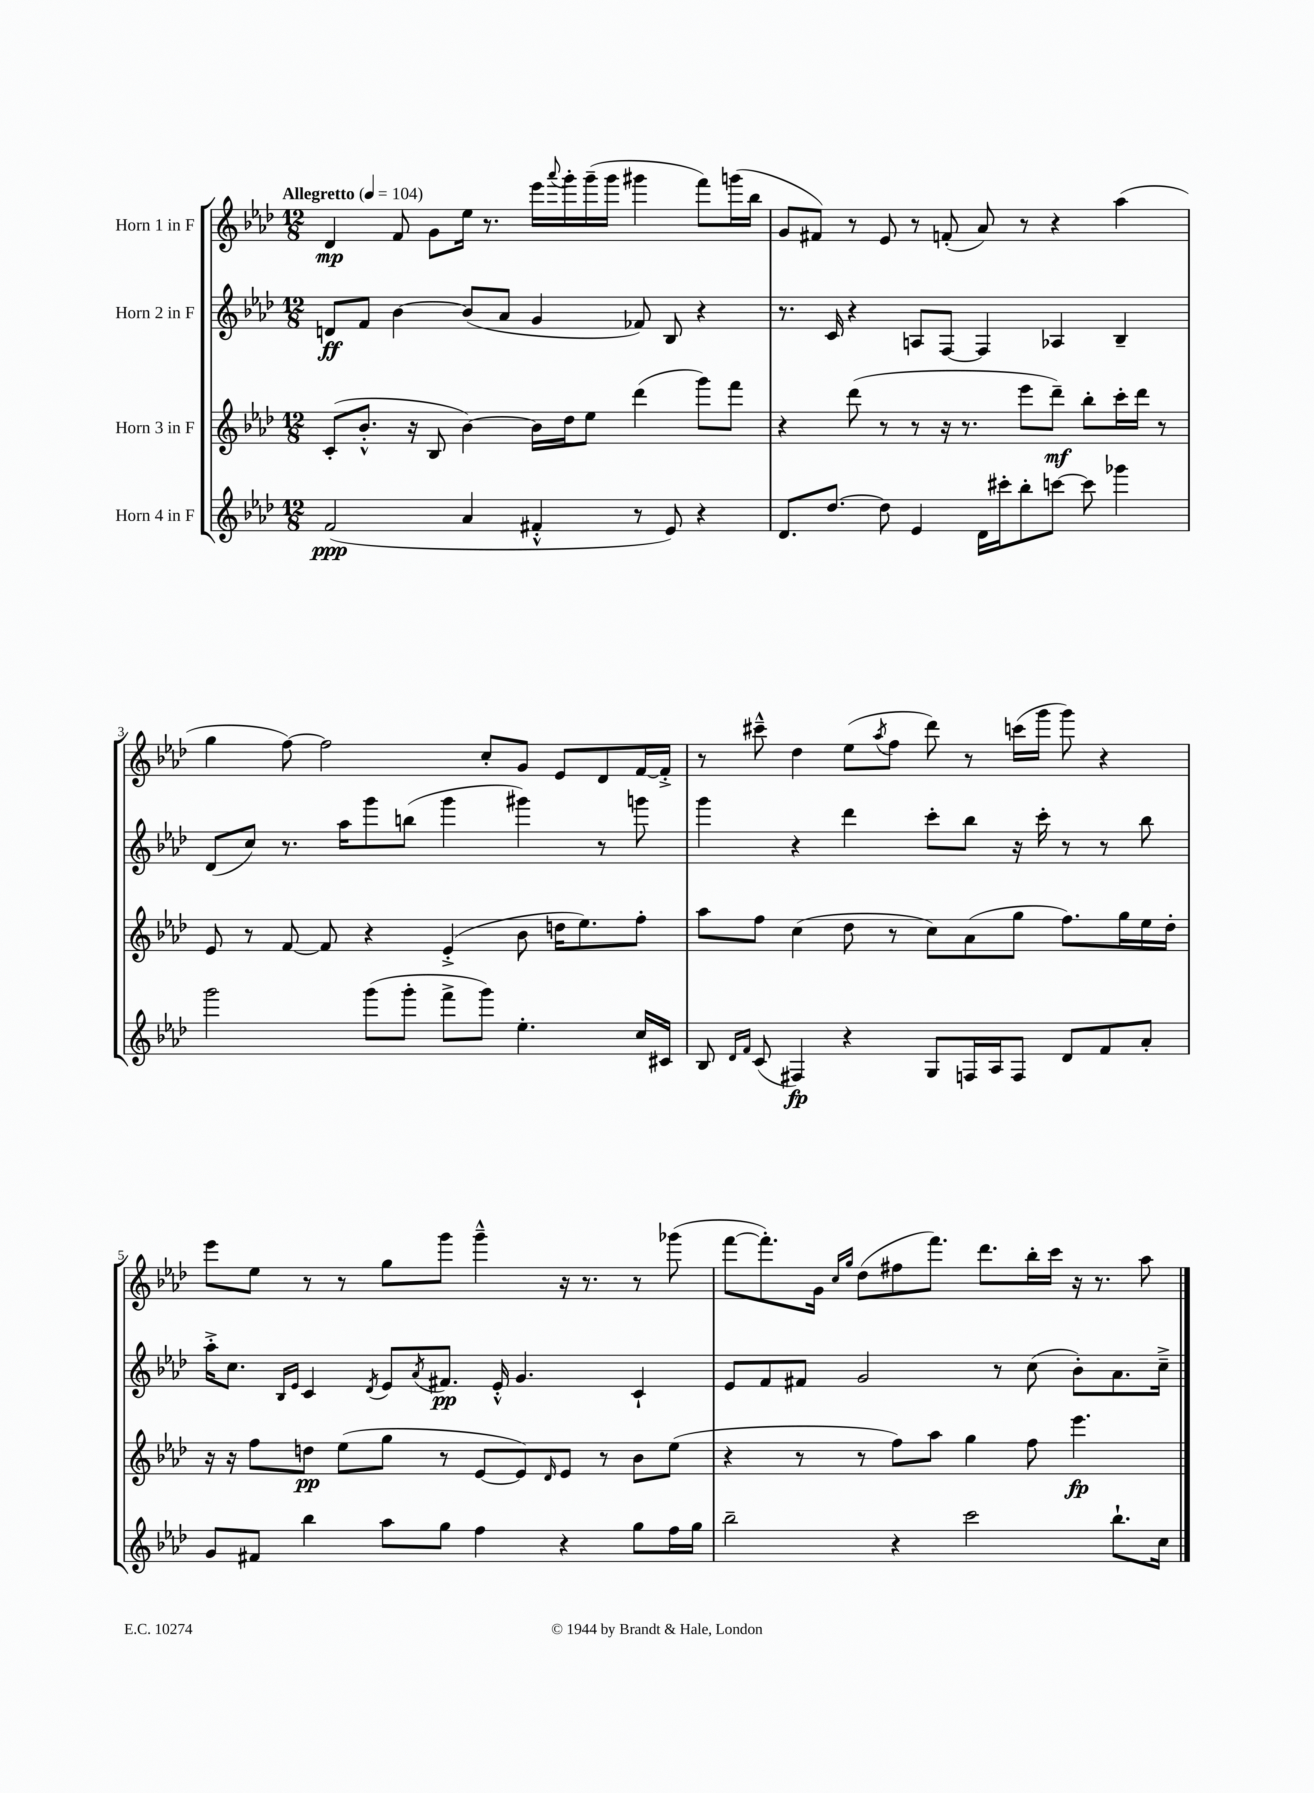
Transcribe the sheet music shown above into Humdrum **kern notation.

**kern	**dynam	**kern	**dynam	**kern	**dynam	**kern	**dynam
*part4	*part4	*part3	*part3	*part2	*part2	*part1	*part1
*staff4	*staff4	*staff3	*staff3	*staff2	*staff2	*staff1	*staff1
*I"Horn 4 in F	*	*I"Horn 3 in F	*	*I"Horn 2 in F	*	*I"Horn 1 in F	*
*clefG2	*	*clefG2	*	*clefG2	*	*clefG2	*
*k[b-e-a-d-]	*	*k[b-e-a-d-]	*	*k[b-e-a-d-]	*	*k[b-e-a-d-]	*
*M12/8	*	*M12/8	*	*M12/8	*	*M12/8	*
*MM104	*	*MM104	*	*MM104	*	*MM104	*
=1	=1	=1	=1	=1	=1	=1	=1
!	!	!	!	!	!	!LO:TX:a:B:t=Allegretto	!
(2f/	ppp	(8c'/L	.	8dn/L	ff	4d-/	mp
.	.	8.b-'^^/J	.	8f/J	.	.	.
.	.	.	.	[4b-\	.	8f/	.
.	.	16r	.	.	.	.	.
.	.	8B-/	.	.	.	8g\L	.
4a-/	.	[4b-\)	.	(8b-/L]	.	16ee-\Jk	.
.	.	.	.	.	.	8.r	.
.	.	.	.	8a-/J	.	.	.
4f#X'^^/	.	16b-\LL]	.	4g/	.	16eee-\LL	.
.	.	.	.	.	.	8qqaaa-/	.
.	.	16dd-\J	.	.	.	16ggg'\	.
.	.	8ee-\J	.	.	.	(16ggg~\	.
.	.	.	.	.	.	16ggg\JJ	.
8r	.	(4ddd-\	.	8f-X/)	.	4ggg#X\	.
8e-/)	.	.	.	8B-/	.	.	.
4r	.	8ggg\L)	.	4r	.	8fff\L)	.
.	.	8fff\J	.	.	.	(16gggn\L	.
.	.	.	.	.	.	16bb-\JJ	.
=2	=2	=2	=2	=2	=2	=2	=2
8.d-/L	.	4r	.	8.r	.	8g/L	.
.	.	.	.	.	.	8f#X/J)	.
[8.dd-/J	.	.	.	16c/	.	.	.
.	.	(8ddd-\	.	4r	.	8r	.
8dd-\]	.	8r	.	.	.	8e-/	.
4e-/	.	8r	.	8An/L	.	8r	.
.	.	16r	.	[8F/J	.	(8fn'/	.
.	.	8.r	.	.	.	.	.
16d-\LL	.	.	.	4F/]	.	8a-/)	.
16ccc#X'\J	.	.	.	.	.	.	.
8bb-'\	.	8eee-\L	.	.	.	8r	.
[8cccn\J	.	8ddd-~\J)	mf	4A-X/	.	4r	.
8ccc\]	.	8bb-'\L	.	.	.	.	.
4ggg-X\	.	16ccc'\L	.	4B-~/	.	(4aa-\	.
.	.	16ddd-\JJ	.	.	.	.	.
.	.	8r	.	.	.	.	.
!!LO:LB:g=z
=3	=3	=3	=3	=3	=3	=3	=3
2ggg\	.	8e-/	.	(8d-/L	.	4gg\	.
.	.	8r	.	8cc/J)	.	.	.
.	.	[8f/	.	8.r	.	[8ff\)	.
.	.	8f/]	.	.	.	2ff\]	.
.	.	.	.	16aa-\KL	.	.	.
(8ggg\L	.	4r	.	8ggg\	.	.	.
8ggg'\J	.	.	.	(8bbn\J	.	.	.
8fff^\L	.	(4e-'^/	.	4ggg\	.	.	.
8ggg\J)	.	.	.	.	.	8cc'/L	.
4.ee-'\	.	8b-\	.	4ggg#X\)	.	8g/J	.
.	.	16ddn\KL	.	.	.	8e-/L	.
.	.	8.ee-\)	.	.	.	.	.
.	.	.	.	8r	.	8d-/	.
16cc/LL	.	8ff'\J	.	8gggn\	.	[16f/L	.
16c#X/JJ	.	.	.	.	.	16f'^/JJ]	.
=4	=4	=4	=4	=4	=4	=4	=4
8B-/	.	8aa-\L	.	4ggg\	.	8r	.
16qqd-/LL	.	.	.	.	.	.	.
16qqf/JJ	.	.	.	.	.	.	.
(8c/	.	8ff\J	.	.	.	8ccc#X~^^\	.
4F#X/)	fp	(4cc\	.	4r	.	4dd-\	.
4r	.	8dd-\	.	4ddd-\	.	(8ee-\L	.
.	.	.	.	.	.	8qaa-/	.
.	.	8r	.	.	.	8ff\J	.
8G/L	.	8cc\L)	.	8ccc'\L	.	8ddd-\)	.
16Fn/L	.	(8a-\	.	8bb-\J	.	8r	.
16A-/J	.	.	.	.	.	.	.
8F/J	.	8gg\J	.	16r	.	(16cccn\LL	.
.	.	.	.	16ccc'\	.	16ggg\JJ	.
8d-/L	.	8.ff\L)	.	8r	.	8ggg\)	.
8f/	.	.	.	8r	.	4r	.
.	.	16gg\L	.	.	.	.	.
8a-'/J	.	16ee-\	.	8bb-\	.	.	.
.	.	16dd-'\JJ	.	.	.	.	.
!!LO:LB:g=z
=5	=5	=5	=5	=5	=5	=5	=5
8g/L	.	16r	.	16aa-'^\KL	.	8eee-\L	.
.	.	16r	.	8.cc\J	.	.	.
8f#X/J	.	8ff\L	.	.	.	8ee-\J	.
.	.	.	.	16qqB-/LL	.	.	.
.	.	.	.	16qqe-/JJ	.	.	.
4bb-\	.	8ddn\J	pp	4c/	.	8r	.
.	.	(8ee-\L	.	.	.	8r	.
.	.	.	.	8qd-/	.	.	.
8aa-\L	.	8gg\J	.	8e-/L	.	8gg\L	.
.	.	.	.	8qa-/	.	.	.
8gg\J	.	8r	.	8.f#X/J	pp	8ggg\J	.
4ff\	.	[8e-/L	.	.	.	4ggg~^^\	.
.	.	.	.	16e-'^^/	.	.	.
.	.	8e-/])	.	4.g/	.	.	.
.	.	16qqd-/	.	.	.	.	.
4r	.	8e-/J	.	.	.	16r	.
.	.	.	.	.	.	8.r	.
.	.	8r	.	.	.	.	.
8gg\L	.	8b-\L	.	4c`/	.	8r	.
16ff\L	.	(8ee-\J	.	.	.	(8ggg-X\	.
16gg\JJ	.	.	.	.	.	.	.
=6	=6	=6	=6	=6	=6	=6	=6
2bb-~\	.	4r	.	8e-/L	.	[8fff\L	.
.	.	.	.	8f/	.	8.fff'\])	.
.	.	8r	.	8f#X/J	.	.	.
.	.	.	.	.	.	16g\Jk	.
.	.	.	.	.	.	16qqcc/LL	.
.	.	.	.	.	.	16qqgg/JJ	.
.	.	8r	.	2g/	.	(8dd-\L	.
4r	.	8ff\L)	.	.	.	8ff#X\	.
.	.	8aa-\J	.	.	.	8.fff\J)	.
2ccc\	.	4gg\	.	.	.	.	.
.	.	.	.	.	.	8.ddd-\L	.
.	.	.	.	8r	.	.	.
.	.	8ff\	.	(8cc\	.	16bb-'\L	.
.	.	.	.	.	.	16ccc\JJ	.
.	.	4.eee-\	fp	8b-'\L)	.	16r	.
.	.	.	.	.	.	8.r	.
8.bb-`\L	.	.	.	8.a-\	.	.	.
.	.	.	.	.	.	8aa-\	.
16cc\Jk	.	.	.	16cc~^\Jk	.	.	.
==	==	==	==	==	==	==	==
*-	*-	*-	*-	*-	*-	*-	*-
